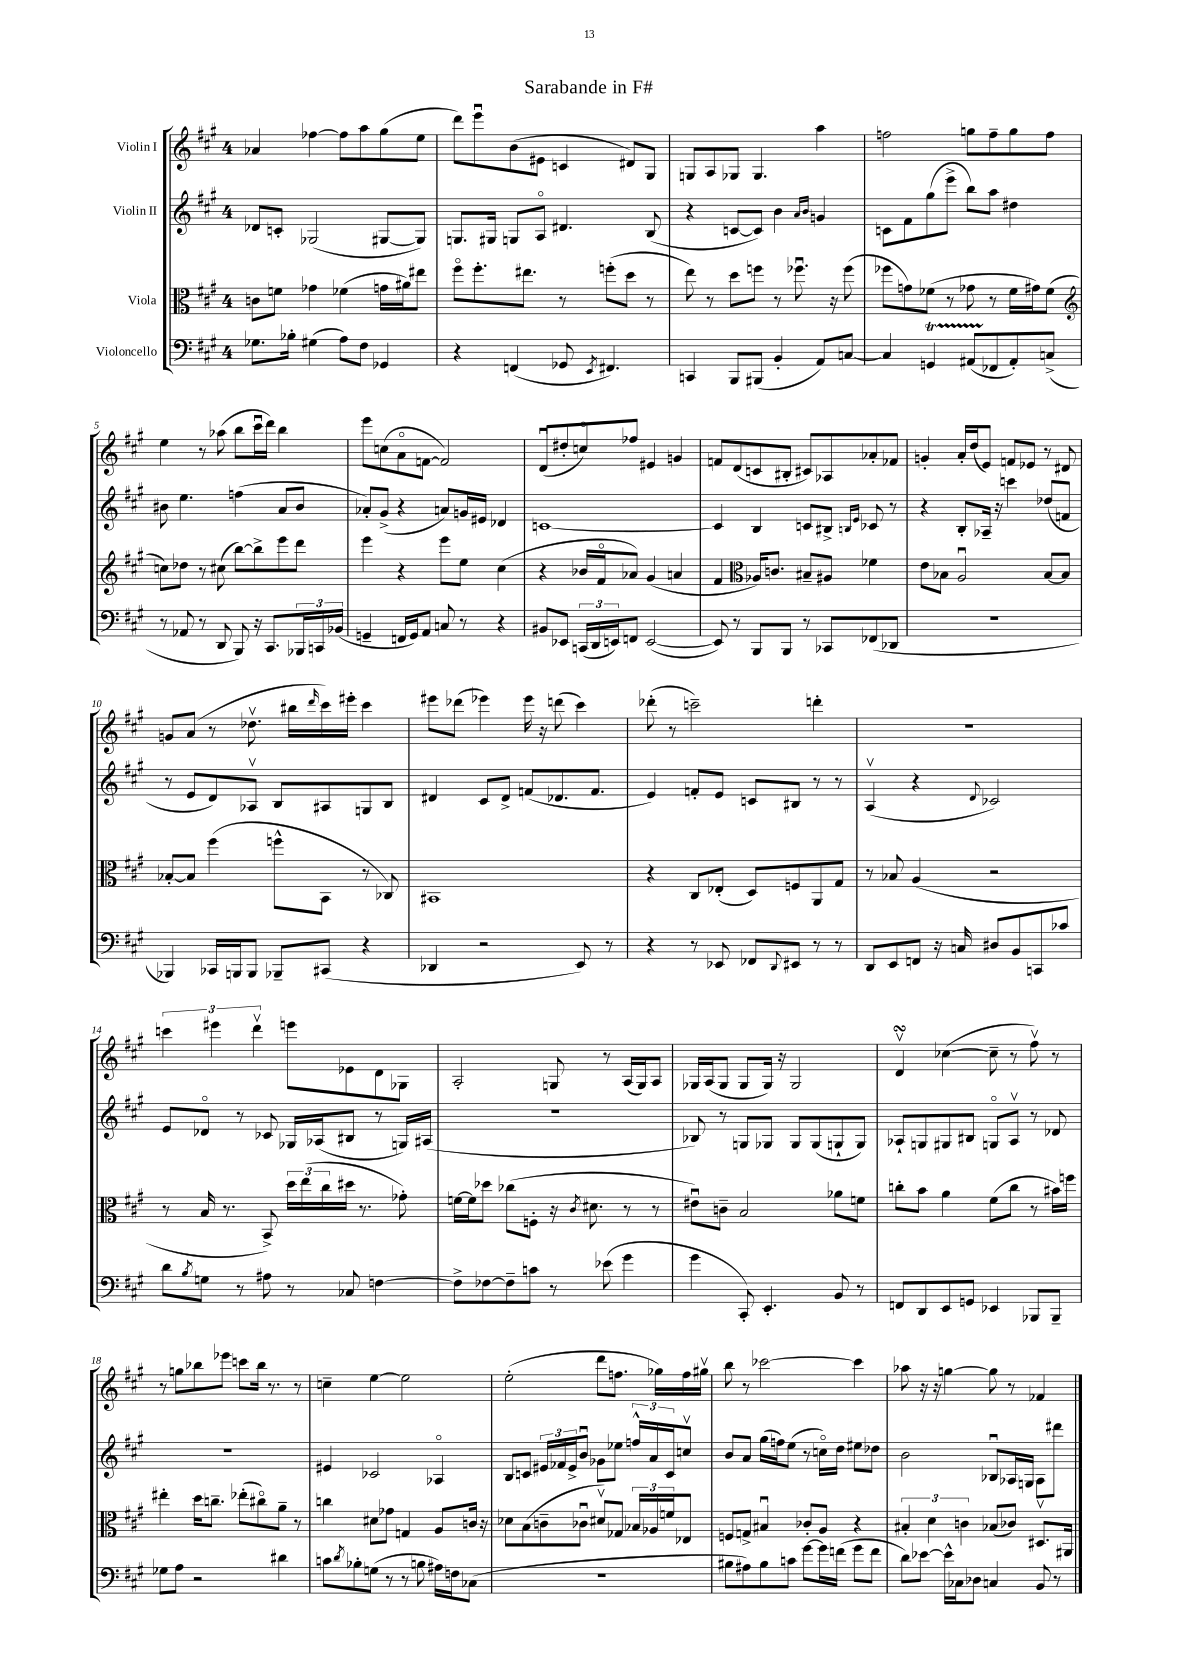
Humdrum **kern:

**kern	**kern	**kern	**kern
*staff4	*staff3	*staff2	*staff1
*clefF4	*clefC3	*clefG2	*clefG2
*k[f#c#g#]	*k[f#c#g#]	*k[f#c#g#]	*k[f#c#g#]
*M4/4	*M4/4	*M4/4	*M4/4
8.G-\L	8c\L	8d-/L	4a-/
.	8f\J	8c'/J	.
16B-'\Jk	.	.	.
(4G#\	4g-\	(2G-/	[4ff-\
8A\L)	(4f-\	.	8ff-\]L
8F#\J	.	.	8aa\
4GG-/	16g\LL	[8G#/L	(8gg#\
.	16a#\J)	.	.
.	8ee#\J	8G#/]J)	8ee\J
=	=	=	=
4r	8ff#o\L	8.G/L	8ddd\L)
.	8.ff#'\	.	8eeeu\
.	.	16G#/Jk	.
(4FF/	.	8G/L	(8b\
.	8.ee#\J	.	.
.	.	8Ao/J	8e#\J
8GG-/	8r	4.d#/	4c/
8qEE/	.	.	.
4.FF#/)	(8ff'\L	.	.
.	8dd\J	.	8d#/L)
.	8r	(8B/	8G#/J
=	=	=	=
4CC/	8ee\)	4r	8G/L
.	8r	.	8A/
8BBB/L	8dd\L	[8c/L	8G-/J
(8BBB#/J	8ff\J	8c/]J)	4.G-/
4BB'/	8r	4b\	.
.	8.ff-u\	.	.
.	.	16qqa/LL	.
.	.	16qqb/JJ	.
8AA/L)	.	4g/	4aa\
.	16r	.	.
[8C/J	(8ff-\	.	.
=	=	=	=
4C/]	8ff-\L	8c\L	2ff\
.	8g\)	8f#\	.
4GG/	(8f-\J	(8gg#\	.
.	8r	8eee^\J	.
(8AA#/L	8g-\	8bb\L)	8gg\L
8FF-/	8r	8aa\J	8ff~\
8AA#'/)	16f-\LL	4dd#\	8gg\
.	16g#\J)	.	.
(8C^/J	(8f-\J	.	8ff\J
=	=	=	=
*	*clefG2	*	*
8r	8cc\L)	8b#\	4ee\
8AA-/	8dd-\J	4.ee\	.
8r	8r	.	8r
8DD/	(8cc#\	.	(8aa-\
8BBB/)	[8bb\L)	(4ff\	8bb\L
16r	8bb^\]	.	16ccc#u\L
8.CC#/L	.	.	16ddd\JJ)
.	8eee\	8a/L	4bb\
24BBB-/L	8ddd\J	8b#/J	.
24CC/	.	.	.
(24BB-/JJ	.	.	.
=	=	=	=
4GG~/	4eee\	8a-'/L)	8eee\L
.	.	(8g#^/J	(8cc\
16FF/LL	4r	4r	8ao\
16GG/J)	.	.	.
8AA/J	.	.	[8f\J
8C/	8eee\L	8a/L)	2f/])
8r	8ee\J	16g/L	.
.	.	16e#/JJ	.
4r	(4cc#\	4d-/	.
=	=	=	=
8BB#/L	4r	[1c	(8du/L
8EE-/J	.	.	8dd#'/
(24CC/LL	16b-/LL	.	8cco/)
24DD/	.	.	.
.	16f#o/J	.	.
24EE/J)	.	.	.
8FF/J	8a-/J)	.	8ff-/J
([2EE/	(4g#/	.	4e#/
.	4a/	.	4g/
=	=	=	=
8EE/])	4f#/	4c/]	8f/L
8r	.	.	(8d/
*	*clefC3	*	*
8BBB/L	16A-/LK)	4B/	8c/
.	8.c/J	.	.
8BBB/J	.	.	8B#'/J
8r	8B#~/L	8c/L	8c#/L)
8CC-/L	8A#/J	8B#^/J	8A-/
.	.	16qqB/LL	.
.	.	16qqe/JJ	.
(8FF-/	4f-\	8c-/	8a-'/
8DD-/J	.	8r	8f-/J
=	=	=	=
1r	8e\L	4r	4g'/
.	8B-\J	.	.
.	2Au/	8B'/L	16a'/LL
.	.	.	(16dd/J
.	.	16A-~/Jk	8e/J)
.	.	16r	.
.	.	4ccc\	8f/L
.	.	.	8e-/J
.	[8B-/L	(8dd-/L	8r
.	8B-/]J	8f/J	8d#/
=	=	=	=
4BBB-/)	[8B-'/L	8r	8g/L
.	8B-/]J	8e/L	(8a/J
16CC-/LL	(4ff#\	8d/)	8r
16BBB/J	.	.	.
8BBB/J	.	8A-v/J	8.dd-v\
8BBB-~/L	8ff^^\L	8B/L	.
.	.	.	16bb#\LL
.	.	.	16qqddd/
(8CC#/J	8BB\J	8A#/	16ccc#\)
.	.	.	16eee#'\JJ
4r	8r	8G/	4ccc#\
.	8C-/)	8B/J	.
=	=	=	=
4DD-/	1BB#	4d#/	8eee#\L
.	.	.	(8ddd-\J
2r	.	8c#/L	4eee-\)
.	.	8d#^/J	.
.	.	(8f/L	16eee-\
.	.	.	16r
.	.	8.d-/	(8ddd\
8EE/)	.	.	4ccc#\)
.	.	8.f/J	.
8r	.	.	.
=	=	=	=
4r	4r	4e/)	(8ddd-'\
.	.	.	8r
8r	8C#/L	8f'/L	2ccc~\)
8EE-/	(8E-'/J	8e/J	.
8FF-/L	8D/L)	8c/L	.
8qqDD/	.	.	.
8EE#/J	8F/	8B#/J	.
8r	8AA/	8r	4ddd'\
8r	8G#/J	8r	.
=	=	=	=
8DD/L	8r	(4Av/	1r
8EE/	8B-/	.	.
8FF/J	(4A/	4r	.
16r	.	.	.
16C/	.	.	.
.	.	8qqd/	.
8D#/L	2r	2c-/)	.
8BB/	.	.	.
8CC/	.	.	.
8c-/J	.	.	.
=	=	=	=
8d\L	8r	8e/L	6ccc\
8qB/	.	.	.
8G\J	16B/	8d-o/J	.
.	.	.	6eee#\
.	8.r	.	.
8r	.	8r	.
.	.	.	6dddv\
8A#\	8BB^/)	8c-/	.
8r	24dd\LL	16G-/LL	8eee\L
.	(24ee\	.	.
.	.	(16A-/J	.
.	24cc#\	.	.
8C-/	16dd#\JJ	8B#/J	8e-\
.	8.r	.	.
[4F\	.	8r	8d\
.	8g-'\)	16G/LL)	8G-\J
.	.	(16A#/JJ	.
=	=	=	=
8F^\]L	[16f\LL	1r	2A'/
.	16f\]J	.	.
[8F-\	8dd-\J	.	.
8F-~\]	(8cc-\L	.	.
8c\J	8F'\J	.	.
8r	16r	.	8G/
.	8qc#/	.	.
.	8.d#\	.	.
(8e-\	.	.	8r
4g#\	8r	.	(16A/LL
.	.	.	16G/J)
.	8r	.	8A/J
=	=	=	=
4g#\	8e#u\L)	8B-/)	16G-/LL
.	.	.	(16A/J
.	8c~\J	8r	8G-/J
8CC#'/)	2B/	8G/L	8G-/L
4.EE'/	.	8G-/J	16G-/Jk)
.	.	.	16r
.	.	8G-/L	2G-/
.	.	(8G-/	.
8BB/	8a-\L	8G`/	.
8r	8f\J	8G/J)	.
=	=	=	=
8FF/L	8cc'\L	8A-`/L	4dv/
8DD/	8b\J	8G/	.
8EE/	4a\	8G#/	([4cc-\
8GG/J	.	8B#/J	.
4EE-/	(8f#\L	8Go/L	8cc-~\]
.	8cc\J	8A-v/J	8r
8BBB-/L	8r	8r	8ff#v\)
8BBB-~/J	16b#\LL)	8d-/	8r
.	16ff\JJ	.	.
=	=	=	=
8G-\L	4ee#'\	1r	8r
8A\J	.	.	8gg\L
2r	16dd\LK	.	8bb-\
.	8.cc~\J	.	.
.	.	.	8eee-\J
.	(8ee-'\L	.	8ccc\L
.	8cc#o\)	.	16bb-\Jk
.	.	.	8.r
4d#\	8a~\J	.	.
.	8r	.	8r
=	=	=	=
8c\L	4cc\	4e#/	4cc~\
8qd/	.	.	.
8B-'\	.	.	.
(8G\J	8d#\L	2c-/	[4ee\
8r	8g-\J	.	.
8r	4G/	.	2ee\]
8B\	.	.	.
16A#\LL)	8A/L	4A-o/	.
16F\J	.	.	.
(8C-\J	16c/Jk	.	.
.	16r	.	.
=	=	=	=
1r	8d-\L	8B/L	(2ee'\
.	(8B\	8c/J	.
.	8c~\	24e#/LL	.
.	.	24f-/	.
.	.	24e#^/J	.
.	8c-u\J	8bu/J	.
.	8d#v/L)	8g-\L	8ddd\L
.	8G-/J	8ee-\J	8.ff\J
.	24B-/LL	24ff^^/LL	.
.	24A-/	24a/	.
.	.	.	16gg-\LL)
.	24f/J	24c/J	.
.	8E-/J	8ccv/J	16ff\
.	.	.	16gg#v\JJ
=	=	=	=
8B#\L	8F/L	8b/L	8bb\
8A#\)	8G^/J	8a/J	8r
8B#\	4B#u/	(16gg#\LL	[2ccc-\
.	.	16ff\J)	.
8c\J	.	(8ee\J	.
[8g#\L	8c-'/L	8r	.
16g#\]L	8A/J	16cco\LL)	.
(16f\JJ	.	16dd\JJ	.
8g#\L	4r	8ee#\L	4ccc-\]
8f\J	.	8dd-\J	.
=	=	=	=
8d\L)	6B#'/	2b\	8aa-\
[8e-\J	.	.	16r
.	6d\	.	.
.	.	.	16r
16e-^^\]LL	.	.	[4gg\
16C-\J	.	.	.
.	6c\	.	.
8D-\J	.	.	.
4C/	(8B-/L	8B-u/L	8gg\]
.	8c-/J)	16A-/L	8r
.	.	16G/JJ	.
8BB/	8.D#v/L	8A-\L	4f-/
8r	.	8ddd#\J	.
.	16AA#/Jk	.	.
==	==	==	==
*-	*-	*-	*-
